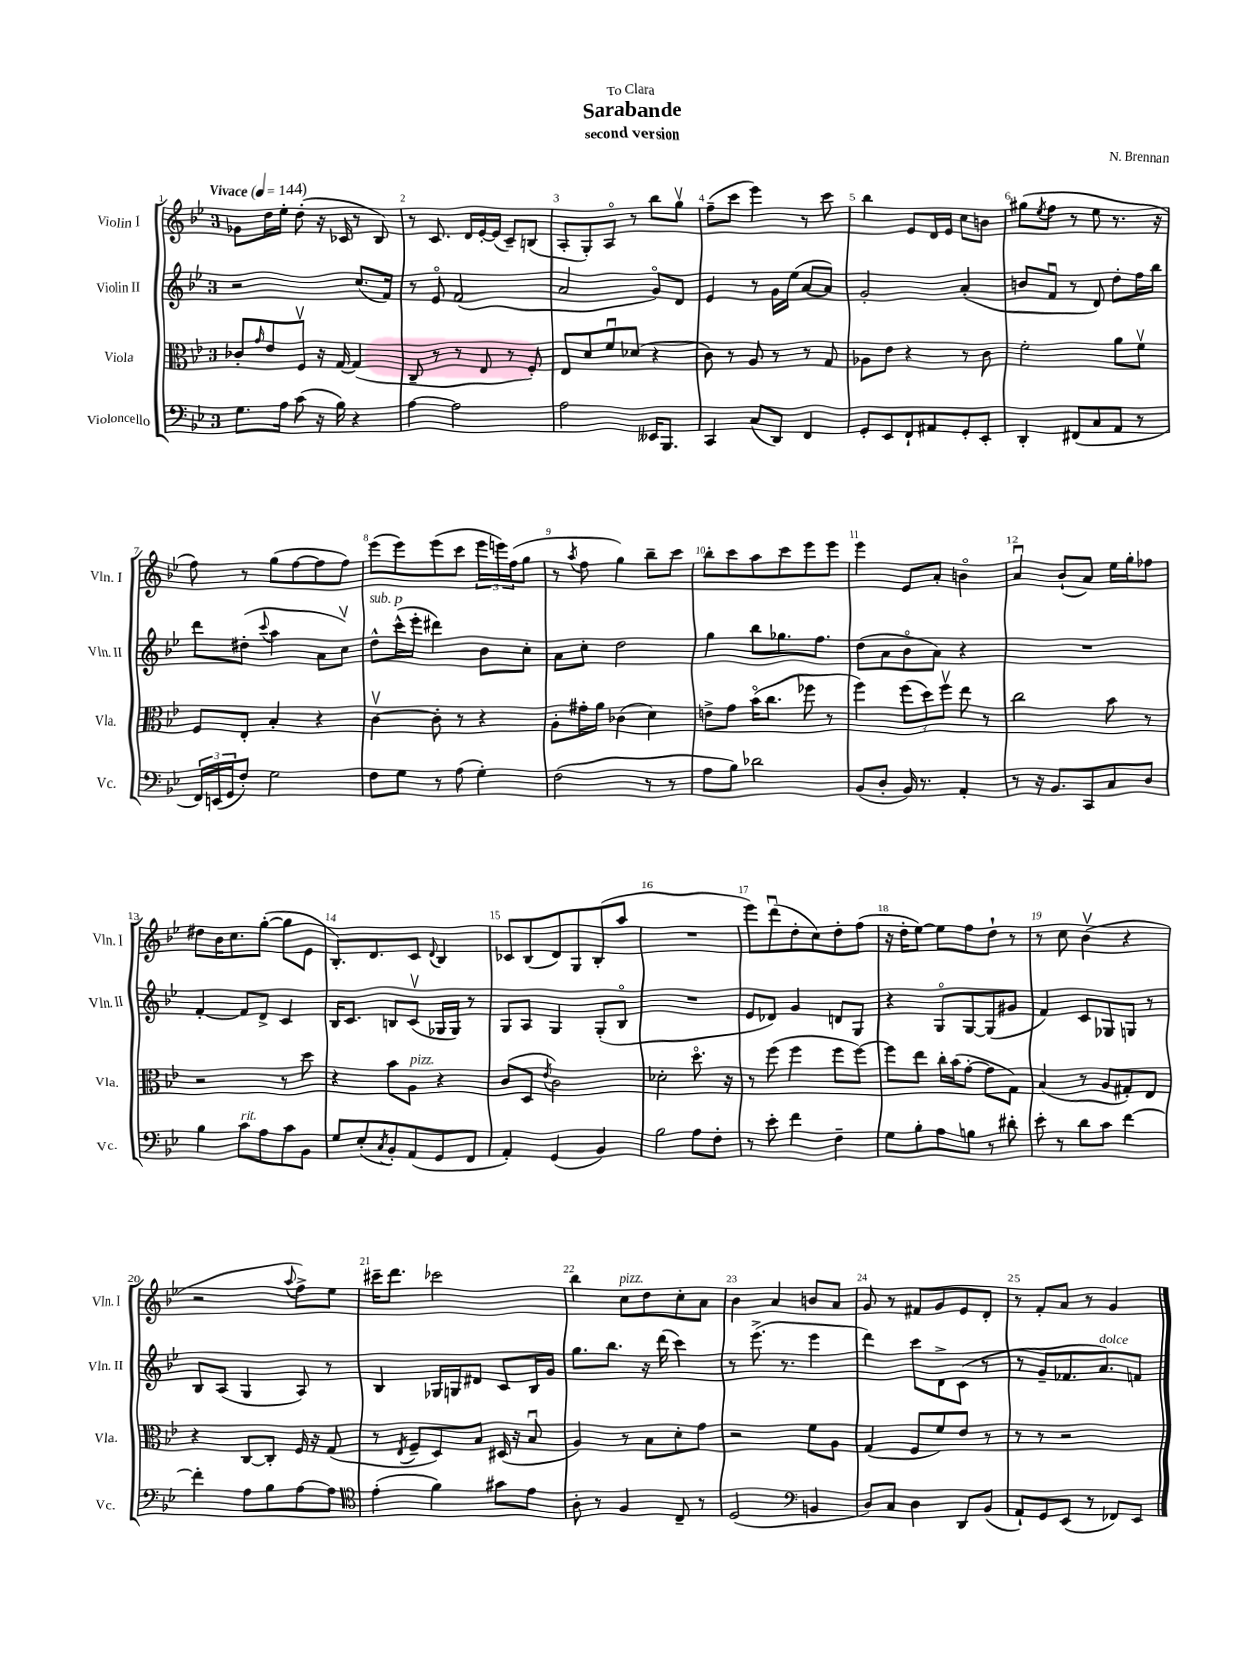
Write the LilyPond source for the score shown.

\header { title = "Sarabande" composer = "N. Brennan" subtitle = "second version" dedication = "To Clara" }
<<
\new StaffGroup <<
\new Staff = "s0" \with { instrumentName = "Violin I" shortInstrumentName = "Vln. I" } {
    \clef treble \key bes \major \once \override Staff.TimeSignature.style = #'single-digit \time 3/4 \tempo "Vivace" 4 = 144
    ges'8 d''16 ees''16-. d''8-.( r16 ces'16 r8 bes8) |
    r8 c'8. d'16 ees'16~-. ees'16( c'8--) b8( |
    a8-. g8-.) a8\flageolet r8 bes''8 g''8\upbow |
    f''8--( c'''8 ees'''4) r8 c'''8 |
    bes''4 ees'8 d'16 ees'16 c''8 b'8 |
    gis''8( \acciaccatura { ees''8 } f''8 r8 ees''8 r8. r16 |
    f''8) r8 g''8( f''8~ f''8 f''8) |
    ees'''8( ees'''8) ees'''8( c'''8 \tuplet 3/2 { ees'''16 e'''16) f''16( } g''8 |
    r8 \acciaccatura { a''8 } f''8 g''4) bes''8-- c'''8 |
    bes''8-. c'''8 a''8 c'''8 ees'''8 ees'''8 |
    ees'''4 ees'8 a'8-. b'4\flageolet |
    a'4\downbow bes'8-!( a'8) ees''16 g''16-. fes''8 |
    dis''8 bes'16 c''8. g''8~-.( g''8 ees'8 |
    bes8.-.) d'8. c'8 \appoggiatura { d'8 } bes4 |
    ces'8 bes8( d'8) g8 bes8-.( a''8 |
    R2. |
    ees'''8) d'''8\downbow( d''8-. c''8) d''8-. f''8( |
    r16 d''16-. ees''8~) ees''8 f''8 d''8-! r8 |
    r8 c''8 bes'4\upbow( r4 |
    r2 \appoggiatura { a''8 } f''8->) ees''8 |
    cis'''16-- d'''8. ces'''2 |
    bes''4 c''8^\markup { \italic "pizz." } d''8 c''8-. a'8 |
    bes'4 a'4 b'8 a'8 |
    g'8 r8 fis'8 g'8 ees'8 d'8-. |
    r8 f'8-. a'8 r8 g'4 \bar "|." |
}
\new Staff = "s1" \with { instrumentName = "Violin II" shortInstrumentName = "Vln. II" } {
    \clef treble \key bes \major \once \override Staff.TimeSignature.style = #'single-digit \time 3/4
    r2 c''8.( f'16) |
    r8 ees'8\flageolet f'2( |
    a'2 g'8\flageolet) d'8 |
    ees'4 r8 g'16 ees''16( a'8~ a'8) |
    g'2-. a'4-.( |
    b'8 f'8\downbow r8 d'8) d''8-. f''16 bes''16 |
    d'''8 dis''8-.( \appoggiatura { c'''8 } a''4 a'8 c''8\upbow) |
    d''8-^^\markup { \italic "sub. p" } c'''16-^( ees'''16-. dis'''4) bes'8 c''8-. |
    a'8 c''8-. d''2 |
    g''4 bes''8 ges''8. f''8. |
    d''8( a'8 bes'8\flageolet a'8) r4 |
    R2. |
    f'4~-. f'8 d'8-> c'4 |
    bes16 c'8. b8 c'8\upbow( ges16 ges16) r8 |
    g8 a8 g4 g8-.( bes8\flageolet |
    R2. |
    ees'8 des'8) g'4 d'8 g8 |
    r4 g8\flageolet g8~ g8( gis'8 |
    f'4) c'8 ges8 g8 r8 |
    bes8 a8( g4 a8) r8 |
    bes4 ges16 g16 dis'8 c'8 bes16 g'16 |
    g''8. bes''8. r16 d'''16( c'''4) |
    r8 ees'''8.->( r8. ees'''4 |
    d'''4) c'''8 d'8-> c'8( r8 |
    r8 g'8-- fes'8. a'8.^\markup { \italic "dolce" }) f'8 \bar "|." |
}
\new Staff = "s2" \with { instrumentName = "Viola" shortInstrumentName = "Vla." } {
    \clef alto \key bes \major \once \override Staff.TimeSignature.style = #'single-digit \time 3/4
    ces'8-. \grace { g'16 } ees'8 f8\upbow r16 g16~ g4( |
    c8-- r8 r8 ees8 r8 f8-.) |
    ees8 d'8 f'8\downbow des'8( r4 |
    c'8) r8 a8 r8 r8 g8 |
    aes8 ees'8 r4 r8 c'8 |
    f'2-. a'8 f'8\upbow |
    f8 ees8-. bes4-. r4 |
    c'4~\upbow c'8-. r8 r4 |
    a8-. gis'16-. a'16 ces'4( d'4) |
    e'8-> g'8 bes'16\flageolet( c''8. fes''8 r8 |
    f''4) \tuplet 3/2 { f''8( d''8) f''8\upbow } ees''8 r8 |
    c''2 bes'8 r8 |
    r2 r8 d''8 |
    r4 bes'8 a8^\markup { \italic "pizz." } r4 |
    c'8( d8 \acciaccatura { ees'8 } c'2) |
    des'2-. d''8.\flageolet r16 |
    r8 f''8( f''4 f''8 f''8~) |
    f''8 ees''8 c''16-. bes'16( g'8~-. g'8 g8) |
    bes4( r8 a8 gis8-.) ees8 |
    r4 c8~ c8-. f16 r16 g8( |
    r8 \acciaccatura { ees8 } f8-- d8) bes8 dis16( r16 bes8\downbow |
    a4) r8 bes8 d'8-. g'8 |
    r2 f'8 a8 |
    g4( f8 f'8) ees'8 r8 |
    r8 r8 r2 \bar "|." |
}
\new Staff = "s3" \with { instrumentName = "Violoncello" shortInstrumentName = "Vc." } {
    \clef bass \key bes \major \once \override Staff.TimeSignature.style = #'single-digit \time 3/4
    g8. a16 c'8( r16 bes16) r4 |
    a4~ a2 |
    a2 eeses,16 bes,,8. |
    c,4 c8( d,8) f,4 |
    g,8-. ees,8 f,8-! ais,8 g,8-. ees,8-. |
    d,4-. fis,8( c8 a,8 r8 |
    \tuplet 3/2 { f,16) e,16( g,16 } f8-.) g2 |
    f8 g8 r8 a8( g4-.) |
    f2( r8 r8 |
    a8 bes8) des'2 |
    bes,8( d8-. bes,16) r8. a,4-. |
    r8 r16 bes,8. c,8 c8 d8 |
    bes4 c'8^\markup { \italic "rit." } a8 c'8 bes,8 |
    g8 ees8-.( \acciaccatura { c8 } bes,8-.) a,8( g,8 f,8 |
    a,4-.) g,4( bes,4) |
    bes2 a8 f8-. |
    r8 ees'8-. f'4 f4-- |
    g8 bes8-. a8 b8 r8 dis'8-. |
    ees'8-. r8 d'8 c'8 f'4~ |
    f'4-. a8 bes8 a8~ a8 |
    \clef tenor ees'4-.( f'4) gis'8 ees'8 |
    a8-. r8 f4 c8-- r8 |
    d2( \clef bass b,4 |
    d8) c8 d4 d,8 bes,8( |
    a,8-!) g,8 ees,8( r8 fes,8) ees,8 \bar "|." |
}
>>
>>
\layout { \context { \Score \override BarNumber.break-visibility = ##(#f #t #t) barNumberVisibility = #all-bar-numbers-visible } }
